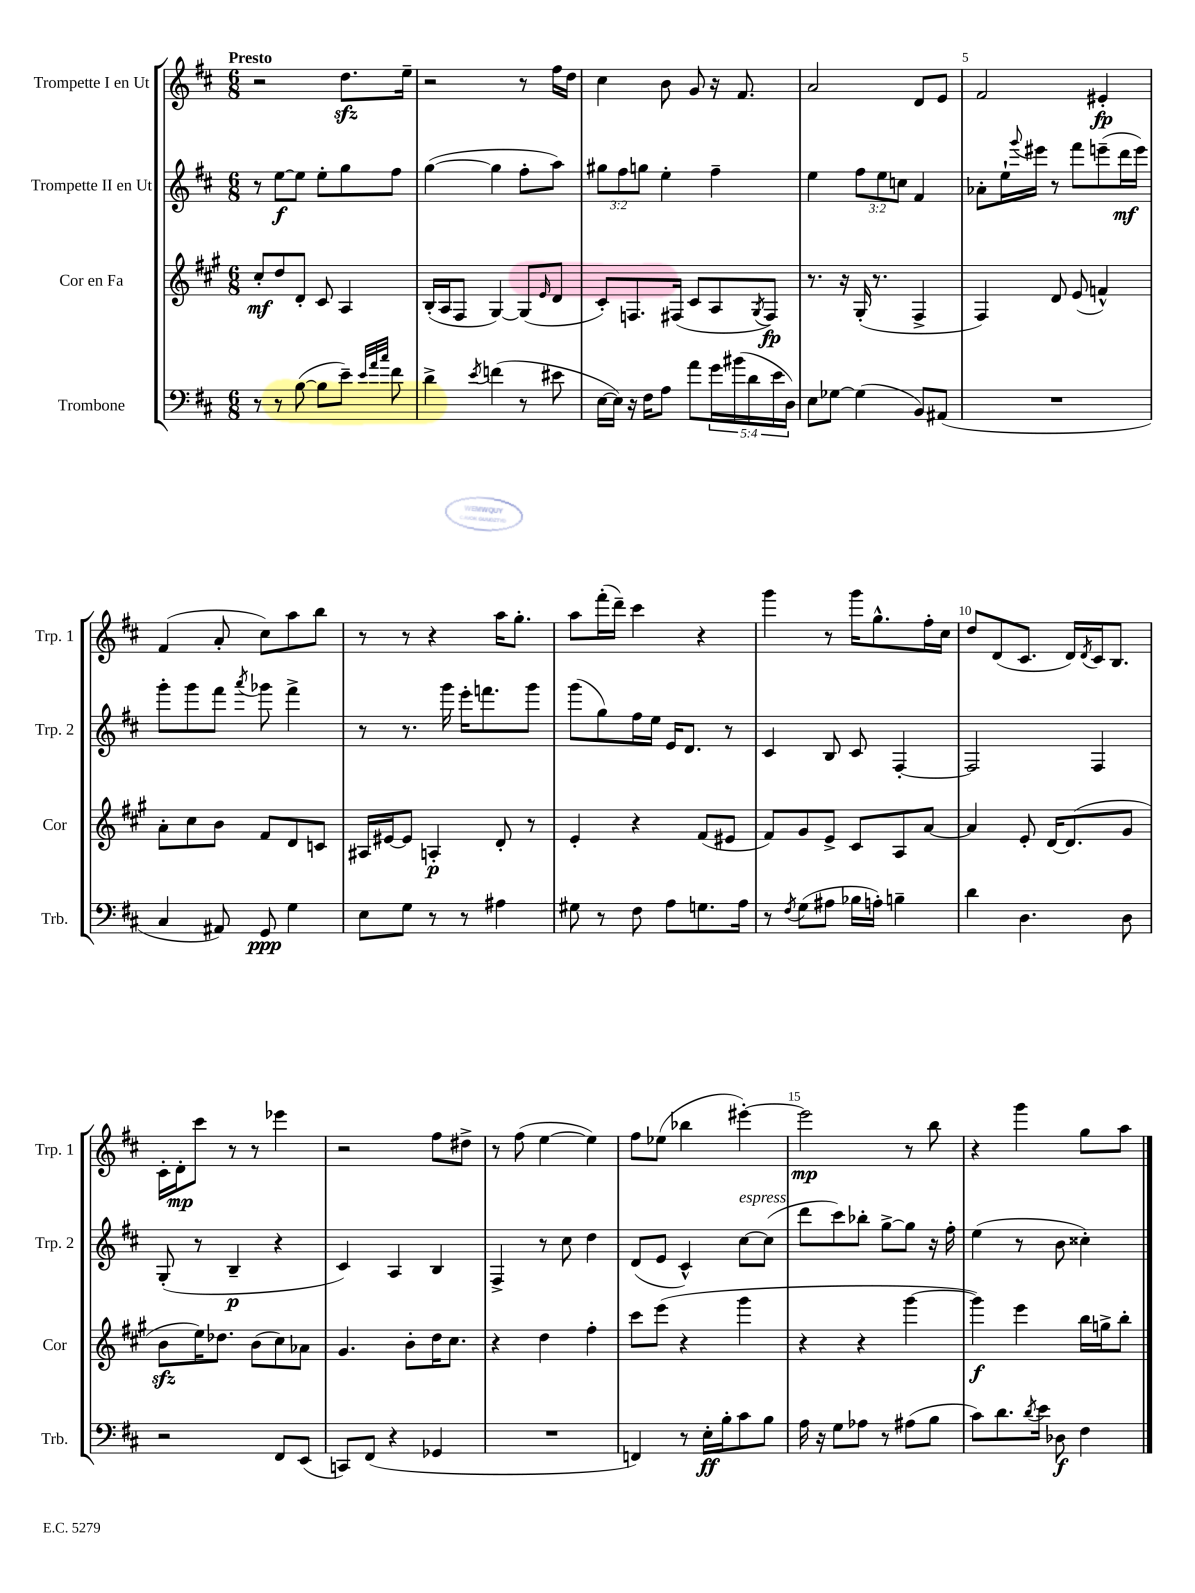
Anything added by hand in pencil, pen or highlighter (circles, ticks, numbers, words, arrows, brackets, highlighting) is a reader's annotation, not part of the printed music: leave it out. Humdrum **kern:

**kern	**dynam	**kern	**dynam	**kern	**dynam	**kern	**dynam
*part4	*part4	*part3	*part3	*part2	*part2	*part1	*part1
*staff4	*staff4	*staff3	*staff3	*staff2	*staff2	*staff1	*staff1
*I"Trombone	*	*I"Cor en Fa	*	*I"Trompette II en Ut	*	*I"Trompette I en Ut	*
*I'Trb.	*	*I'Cor	*	*I'Trp. 2	*	*I'Trp. 1	*
*clefF4	*	*clefG2	*	*clefG2	*	*clefG2	*
*k[f#c#]	*	*k[f#c#g#]	*	*k[f#c#]	*	*k[f#c#]	*
*M6/8	*	*M6/8	*	*M6/8	*	*M6/8	*
=1	=1	=1	=1	=1	=1	=1	=1
!	!	!	!	!	!	!LO:TX:a:B:t=Presto	!
8r	.	8cc#'/L	mf	8r	.	2r	.
8r	.	8dd/	.	[8ee\L	f	.	.
([8B\	.	8d'/J	.	8ee\J]	.	.	.
8B\L]	.	8c#/	.	8ee'\L	.	.	.
8e~\J)	.	4A/	.	8gg\	.	8.ddzz\L	.
32qqe/LLL	.	.	.	.	.	.	.
32qqa/	.	.	.	.	.	.	.
32qqcc#/JJJ	.	.	.	.	.	.	.
8f#\	.	.	.	8ff#\J	.	.	.
.	.	.	.	.	.	16ee~\Jk	.
=2	=2	=2	=2	=2	=2	=2	=2
4d^\	.	(16B'/LL	.	([4gg\	.	2r	.
.	.	16A/J	.	.	.	.	.
.	.	8F#/J	.	.	.	.	.
8qe/	.	.	.	.	.	.	.
(4fn\	.	[4G#/)	.	4gg\]	.	.	.
8r	.	(8G#/L]	.	8ff#'\L	.	8r	.
.	.	16qqe/	.	.	.	.	.
8e#X\	.	8d/J	.	8aa\J)	.	16ff#\LL	.
.	.	.	.	.	.	16dd\JJ	.
=3	=3	=3	=3	=3	=3	=3	=3
[16E\LL	.	8c#'/L)	.	12gg#X\L	.	4cc#\	.
16E\JJ])	.	.	.	.	.	.	.
.	.	.	.	12ff#\	.	.	.
16r	.	8.Fn/	.	.	.	.	.
.	.	.	.	12ggn\J	.	.	.
16F#\KL	.	.	.	.	.	.	.
8A\J	.	.	.	4ee'\	.	8b\	.
.	.	(16F#X/Jk	.	.	.	.	.
8a\L	.	8c#/L	.	.	.	8g/	.
20g\L	.	8A/	.	4ff#~\	.	16r	.
(20b#X\	.	.	.	.	.	.	.
.	.	.	.	.	.	8.f#/	.
20d\	.	.	.	.	.	.	.
.	.	8qG#/	.	.	.	.	.
.	.	8F#/J)	fp	.	.	.	.
20e\	.	.	.	.	.	.	.
20D\JJ)	.	.	.	.	.	.	.
=4	=4	=4	=4	=4	=4	=4	=4
8E\L	.	8.r	.	4ee\	.	2a/	.
[8G-X\J	.	.	.	.	.	.	.
.	.	16r	.	.	.	.	.
(4G-\]	.	(16G#'/	.	12ff#\L	.	.	.
.	.	8.r	.	.	.	.	.
.	.	.	.	12ee\	.	.	.
.	.	.	.	12ccn\J	.	.	.
8BB/L)	.	4F#^/	.	4f#/	.	8d/L	.
(8AA#X/J	.	.	.	.	.	8e/J	.
=5	=5	=5	=5	=5	=5	=5	=5
2.r	.	4F#/)	.	8a-X'\L	.	2f#/	.
.	.	.	.	16ee`\L	.	.	.
.	.	.	.	8qqggg/	.	.	.
.	.	.	.	16eee#X\JJ	.	.	.
.	.	8d/	.	8r	.	.	.
.	.	(8e/	.	8fff#\L	.	.	.
.	.	4fn^^/)	.	(8eeen~\	.	4e#X'/	fp
.	.	.	.	16ddd\L	mf	.	.
.	.	.	.	16eee\JJ)	.	.	.
!!LO:LB:g=z
=6	=6	=6	=6	=6	=6	=6	=6
4C#/	.	8a'\L	.	8ggg'\L	.	(4f#/	.
.	.	8cc#\	.	8ggg\	.	.	.
8AA#X/)	.	8b\J	.	8fff#\J	.	8a'/	.
.	.	.	.	8qaaa/	.	.	.
8GG/	ppp	8f#/L	.	8ggg-X\	.	8cc#\L)	.
4G\	.	8d/	.	4fff#^\	.	8aa\	.
.	.	8cn/J	.	.	.	8bb\J	.
=7	=7	=7	=7	=7	=7	=7	=7
8E\L	.	16A#X/LL	.	8r	.	8r	.
.	.	[16e#X/J	.	.	.	.	.
8G\J	.	8e#/J]	.	8.r	.	8r	.
8r	.	4An'/	p	.	.	4r	.
.	.	.	.	16ggg\	.	.	.
8r	.	.	.	16eee'\KL	.	.	.
.	.	.	.	8.fffn\	.	.	.
4A#X\	.	8d'/	.	.	.	16aa\KL	.
.	.	.	.	.	.	8.gg'\J	.
.	.	8r	.	8ggg\J	.	.	.
=8	=8	=8	=8	=8	=8	=8	=8
8G#X\	.	4e'/	.	(8ggg\L	.	8aa\L	.
8r	.	.	.	8gg\)	.	(16fff#'\L	.
.	.	.	.	.	.	16ddd~\JJ)	.
8F#\	.	4r	.	16ff#\L	.	4ccc#\	.
.	.	.	.	16ee\JJ	.	.	.
8A\L	.	.	.	16e/KL	.	.	.
.	.	.	.	8.d/J	.	.	.
8.Gn\	.	(8f#/L	.	.	.	4r	.
.	.	8e#X/J	.	8r	.	.	.
16A\Jk	.	.	.	.	.	.	.
=9	=9	=9	=9	=9	=9	=9	=9
8r	.	8f#/L)	.	4c#/	.	4ggg\	.
8qF#/	.	.	.	.	.	.	.
(8G\L	.	8g#/	.	.	.	.	.
8A#X\J	.	8e^/J	.	8B/	.	8r	.
16B-X\LL	.	8c#/L	.	8c#/	.	16ggg\KL	.
16An'\JJ)	.	.	.	.	.	8.gg^^\	.
4Bn~\	.	8A/	.	[4F#'/	.	.	.
.	.	[8a/J	.	.	.	16ff#'\L	.
.	.	.	.	.	.	16cc#\JJ	.
=10	=10	=10	=10	=10	=10	=10	=10
4d\	.	4a/]	.	2F#/]	.	8dd/L	.
.	.	.	.	.	.	(8d/	.
4.D\	.	8e'/	.	.	.	8.c#/J	.
.	.	[16d/KL	.	.	.	.	.
.	.	(8.d/]	.	.	.	16d/LL)	.
.	.	.	.	.	.	8qd/	.
.	.	.	.	4F#/	.	16c#/J	.
.	.	.	.	.	.	8.B/J	.
8D\	.	8g#/J	.	.	.	.	.
!!LO:LB:g=z
=11	=11	=11	=11	=11	=11	=11	=11
2r	.	8bzz\L	.	(8G'/	.	16c#'\LL	.
.	.	.	.	.	.	16d'\J	mp
.	.	16ee\K)	.	8r	.	8ccc#\J	.
.	.	8.dd-X\J	.	.	.	.	.
.	.	.	.	4B~/	p	8r	.
.	.	(8b\L	.	.	.	8r	.
8FF#/L	.	8cc#\)	.	4r	.	4eee-X\	.
(8EE/J	.	8a-X\J	.	.	.	.	.
=12	=12	=12	=12	=12	=12	=12	=12
8CCn/L)	.	4.g#/	.	4c#/)	.	2r	.
(8FF#/J	.	.	.	.	.	.	.
4r	.	.	.	4A/	.	.	.
.	.	8b'\L	.	.	.	.	.
4GG-X/	.	16dd\K	.	4B/	.	8ff#\L	.
.	.	8.cc#\J	.	.	.	.	.
.	.	.	.	.	.	8dd#X^\J	.
=13	=13	=13	=13	=13	=13	=13	=13
2.r	.	4r	.	4F#^/	.	8r	.
.	.	.	.	.	.	(8ff#\	.
.	.	4dd\	.	8r	.	[4ee\	.
.	.	.	.	8cc#\	.	.	.
.	.	4ff#'\	.	4dd\	.	4ee\])	.
=14	=14	=14	=14	=14	=14	=14	=14
4FFn/)	.	8ccc#\L	.	(8d/L	.	8ff#\L	.
.	.	(8eee\J	.	8e/J	.	(8ee-X\J	.
8r	.	4r	.	4c#^^/)	.	4bb-X\	.
16E'\LL	ff	.	.	.	.	.	.
16B'\J	.	.	.	.	.	.	.
!	!	!	!	!LO:TX:a:i:t=espress.	!	!	!
8c#\	.	4ggg#\	.	[8cc#\L	.	[4eee#X'\)	.
8B\J	.	.	.	(8cc#\J]	.	.	.
=15	=15	=15	=15	=15	=15	=15	=15
16A\	.	4r	.	8ddd\L	.	2eee#\]	mp
16r	.	.	.	.	.	.	.
8G\L	.	.	.	8ccc#\)	.	.	.
8A-X\J	.	4r	.	8bb-X'\J	.	.	.
8r	.	.	.	[8gg^\L	.	.	.
(8A#X\L	.	[4ggg#\	.	8gg\J]	.	8r	.
8B\J	.	.	.	16r	.	8bb\	.
.	.	.	.	16ff#'\	.	.	.
=16	=16	=16	=16	=16	=16	=16	=16
8c#\L)	.	4ggg#\])	f	(4ee\	.	4r	.
8.d\	.	.	.	.	.	.	.
.	.	4eee\	.	8r	.	4ggg\	.
8qd/	.	.	.	.	.	.	.
16e\Jk	.	.	.	.	.	.	.
8D-X\	f	.	.	8b\	.	.	.
4F#\	.	16bb\LL	.	4cc##X'\)	.	8gg\L	.
.	.	16ggn^\J	.	.	.	.	.
.	.	8bb'\J	.	.	.	8aa\J	.
==	==	==	==	==	==	==	==
*-	*-	*-	*-	*-	*-	*-	*-
